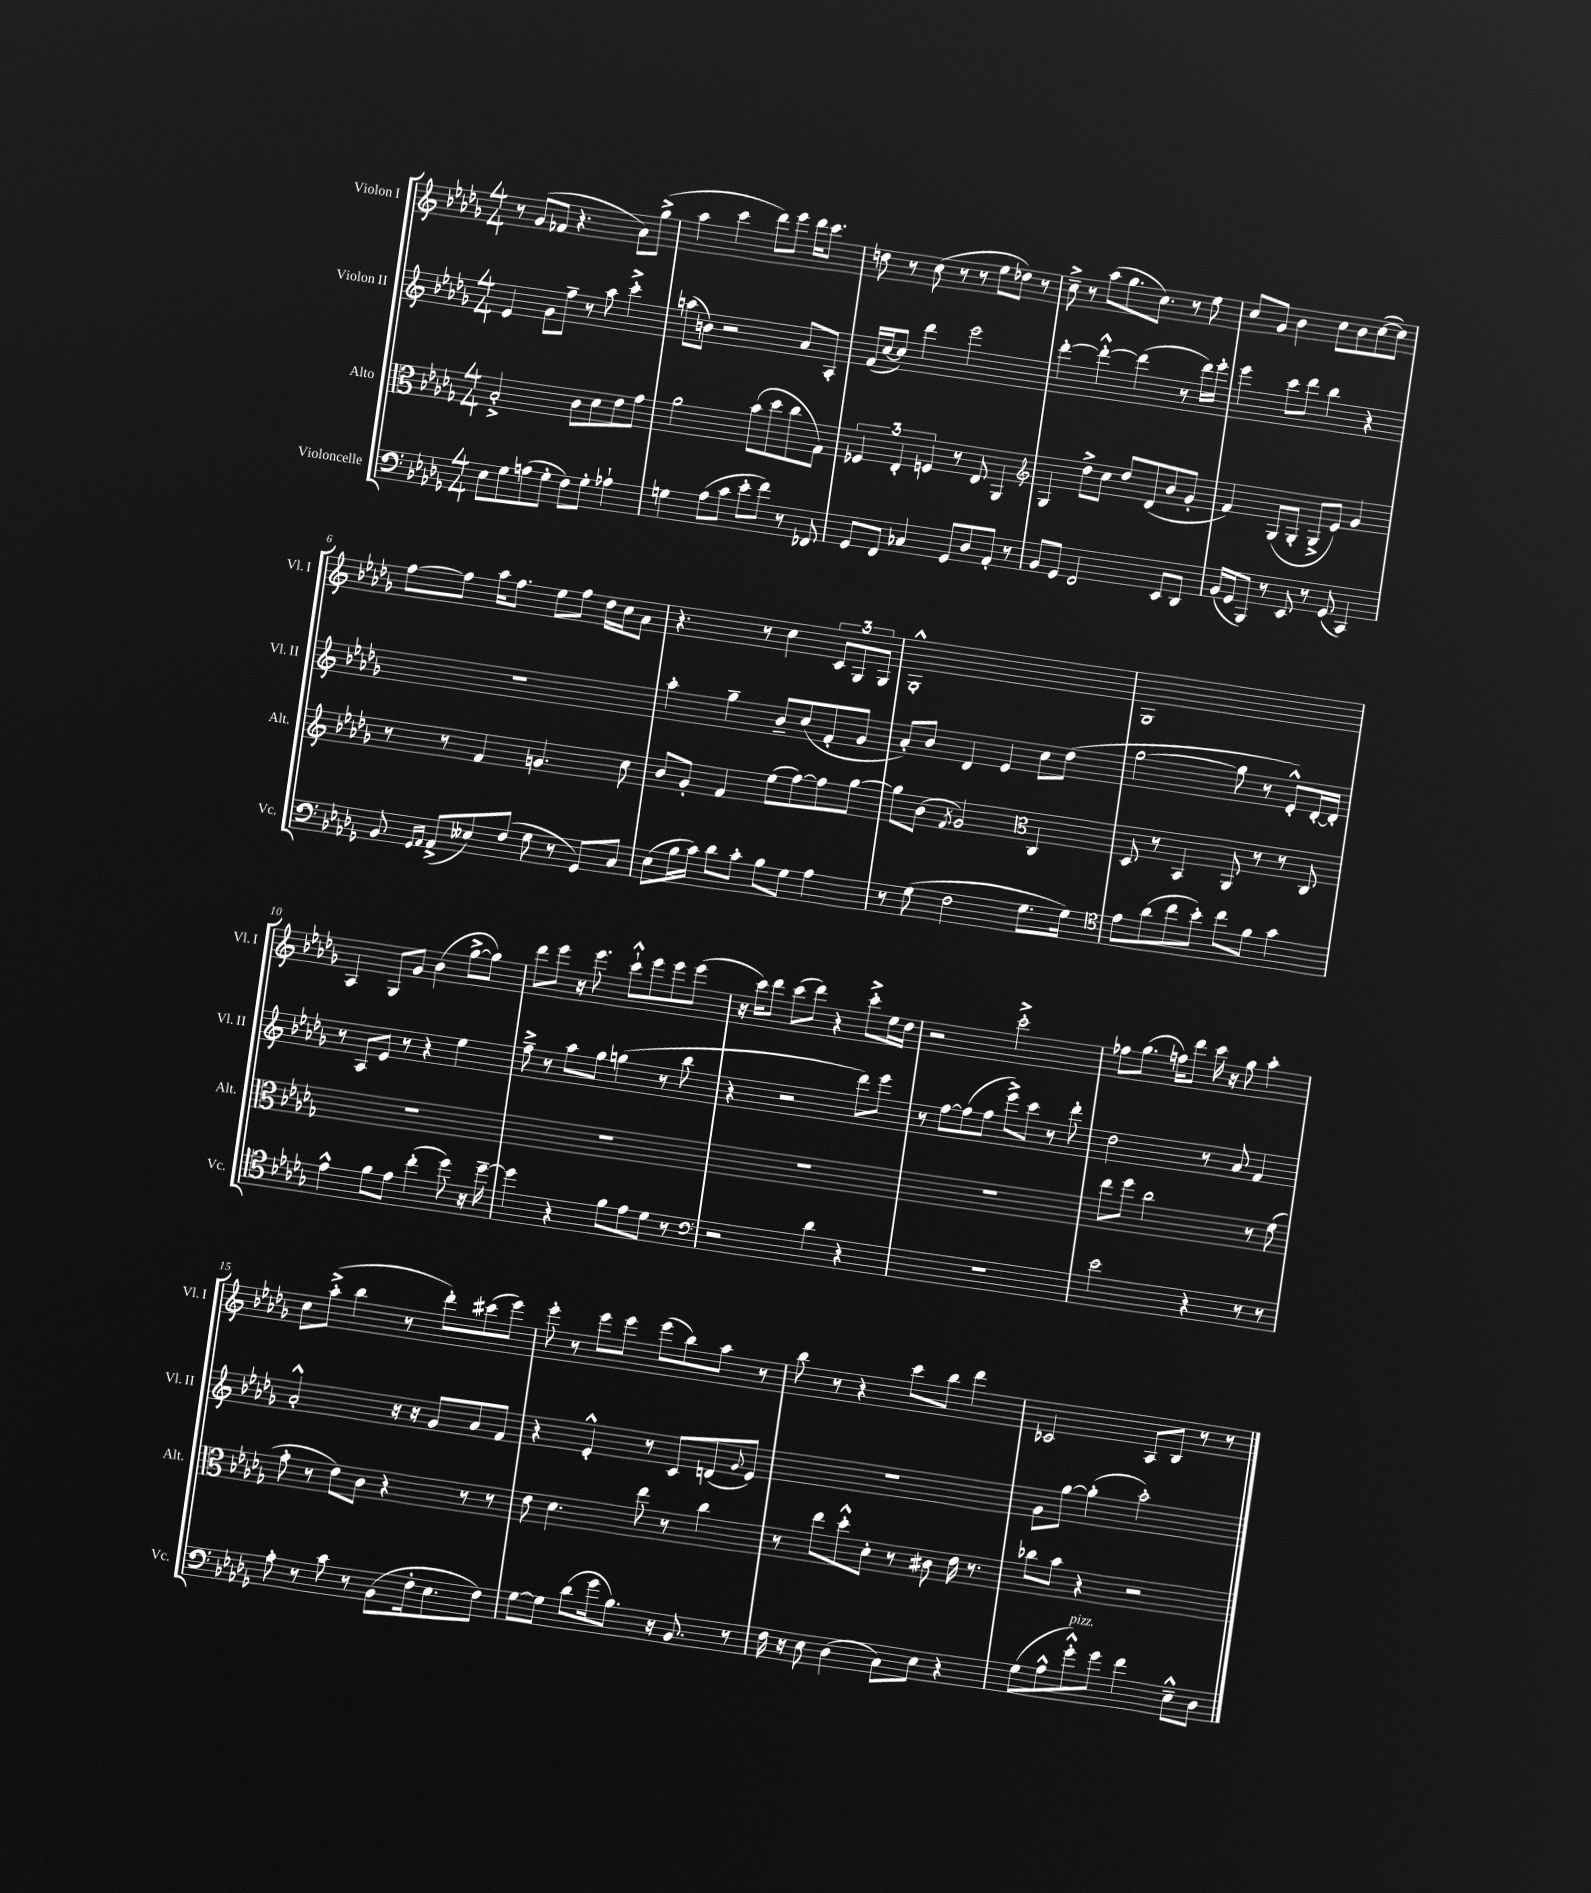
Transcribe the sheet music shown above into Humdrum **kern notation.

**kern	**kern	**kern	**kern
*part4	*part3	*part2	*part1
*staff4	*staff3	*staff2	*staff1
*I"Violoncelle	*I"Alto	*I"Violon II	*I"Violon I
*I'Vc.	*I'Alt.	*I'Vl. II	*I'Vl. I
*clefF4	*clefC3	*clefG2	*clefG2
*k[b-e-a-d-g-]	*k[b-e-a-d-g-]	*k[b-e-a-d-g-]	*k[b-e-a-d-g-]
*M4/4	*M4/4	*M4/4	*M4/4
=1	=1	=1	=1
8E-\L	2B-'^/	4e-/	8r
8G-\	.	.	(8g-/L
(8An\	.	8g-\L	8f-X/J
8G-'\J	.	8ff~\J	4.r
8F\L)	8c\L	8r	.
8G-'\J	8d-\	8aa-\	.
4A-X`\	8e-\	4ccc'^\	8a-\L)
.	8g-\J	.	(8gg-^\J
=2	=2	=2	=2
4Gn\	2a-\	(8aan\L	4aa-\
.	.	8bn\J)	.
(8A-\L	.	2r	4ccc\
8c\J	.	.	.
8e-'\L	(8b-\L	.	8ddd-\L)
8f\J)	8dd-\	.	8eee-\J
8r	8cc\	8a-/L	16ddd-\KL
.	.	.	8.ccc\J
8FF-X/	8G-\J)	8A-'/J	.
=3	=3	=3	=3
8GG-/L	6F-X/	(16f/LL	8ddn\
.	.	[16cc/J	.
8FF/J	.	8cc/J])	8r
.	6E-'/	.	.
4C-X/	.	4ddd-\	(8cc\
.	6Fn/	.	.
.	.	.	8r
8GG-/L	8r	2eee-\	8r
8D-/	8E-/	.	8ee-\L
8AA-'/J	4AA-/	.	8dd-X\J)
8r	.	.	8r
=4	=4	=4	=4
*	*clefG2	*	*
8BB-/L	4G-/	[4ddd-'\	8cc~^\
8GG-/J	.	.	8r
2FF/	8dd-^\L	4ddd-'^^\_	(8aa-\L
.	8cc\J	.	8.gg-\
.	8dd-/L	(4ddd-\]	.
.	.	.	8.cc\J)
.	(8d-/	.	.
8EE-/L	8b-/	8r	8r
8DD-/J	8g-'/J	16ddd-\LL)	8ee-\
.	.	16eee-'\JJ	.
=5	=5	=5	=5
(16BB-/LL	4f/)	4eee-\	8cc/L
16GG-/J	.	.	.
8BBB-/J)	.	.	8g-/J
8r	(8G-/L	8ccc\L	4b-\
8EE-/	8G-'/J	8ddd-\J	.
8r	8G-^/L	4bb-\	8cc\L
(8GG-/	8e-/J)	.	8b-\
4CC/)	4g-/	4r	([8cc\
.	.	.	8cc\J])
!!LO:LB:g=z
=6	=6	=6	=6
8BB-/	8r	1r	[8ff\L
16qqGG-/LL	.	.	.
16qqAA-/JJ	.	.	.
(8AA-^/L	8r	.	8ff\J]
8E--X/)	4f/	.	16aa-\KL
.	.	.	8.ff\J
(8F/J	.	.	.
8G-\	4.gn/	.	8ee-\L
8r	.	.	8ff\J
8GG-/L)	.	.	16dd-\LL
.	.	.	16cc\J
8C/J	8cc\	.	8a-\J
=7	=7	=7	=7
(8E-\L	8b-/L	4aa-'\	4.r
16B-\L	8g-'/J	.	.
16c\JJ)	.	.	.
8d-\L	4f/	4gg-~\	.
8c'\J	.	.	8r
8B-\L	(8ee-\L	8b-~/L	4cc\
8G-\J	[8ff\)	(8cc/	.
4A-\	8ff\]	8f'/	12c/L
.	.	.	12G-/
.	[8gg-\J	8g-/J	.
.	.	.	12G-/J
=8	=8	=8	=8
8r	8gg-\L]	8a-'/L)	1G-'^^
(8G-\	(8b-\J	8b-/J	.
.	8qf/	.	.
2F\	2g-/)	4d-/	.
.	.	4e-/	.
*	*clefC3	*	*
8.G-\L	4C/	8cc\L	.
.	.	(8dd-\J	.
16G-\Jk)	.	.	.
=9	=9	=9	=9
*clefC4	*	*	*
8e-\L	8D-/	[2gg-\	1G-
(8a-\	8r	.	.
8cc\	4BB-/	.	.
8b-'\J)	.	.	.
8cc\L	8AA-/	8gg-\]	.
8f\J	8r	8r	.
4g-\	8r	8e-'^^/L)	.
.	8C/	[16d-'/L	.
.	.	16d-'/JJ]	.
!!LO:LB:g=z
=10	=10	=10	=10
4e-^^\	1r	8r	4A-/
.	.	8A-/L	.
8f\L	.	8e-/J	8G-/L
8e-\J	.	8r	8g-/J
(4cc'\	.	4r	(4b-\
8dd-\)	.	4ee-\	[8gg-^\L
16r	.	.	8gg-\J])
[16dd-~\	.	.	.
=11	=11	=11	=11
4dd-\]	1r	8ff~^\	8ddd-\L
.	.	8r	8eee-\J
4r	.	8aa-\L	16r
.	.	.	8.eee-\
.	.	8gg-\J	.
8f\L	.	(4ggn\	8ccc`^^\L
8e-\	.	.	8eee-\
8d-\J	.	8r	8eee-\
8r	.	8bb-\	(8eee-\J
=12	=12	=12	=12
*clefF4	*	*	*
2r	1r	4r	16r
.	.	.	16ccc\KL)
.	.	.	8ddd-\J
.	.	2r	(8ccc\L
.	.	.	8ddd-\J)
4d-\	.	.	4r
4r	.	8ddd-\L)	8ccc'^\L
.	.	8eee-\J	16ee-\L
.	.	.	16dd-\JJ
=13	=13	=13	=13
1r	1r	8r	2r
.	.	[8ff\L	.
.	.	(8ff\]	.
.	.	8ff\J	.
.	.	8eee-^\L)	2ccc'^\
.	.	8ccc\J	.
.	.	8r	.
.	.	8ddd-'\	.
=14	=14	=14	=14
2e-\	8ee-\L	2dd-\	8ff-X\L
.	8ff\J	.	(8.gg-\J
.	2cc\	.	.
.	.	.	16ffn\KL)
.	.	.	8ddd-\J
4r	.	8r	16ccc\
.	.	.	16r
.	.	8a-/	8gg-\
8r	8r	4f/	4aa-'\
8r	(8f\	.	.
!!LO:LB:g=z
=15	=15	=15	=15
8A-'\	8g-'\	2a-'^^/	8cc\L
8r	8r	.	(8aa-'^\J
8c\	8e-\L)	.	4bb-\
8r	8c\J	.	.
(8BB-\L	4r	16r	8r
.	.	16r	.
16F'\k	.	8g-/L	8ddd-'\L)
8.E-\	.	.	.
.	8r	8a-/	(8ccc#X\
8F\J)	8r	8f/J	8eee-\J)
=16	=16	=16	=16
[8G-\L	8e-\	4r	8eee-'\
8G-\J]	4.d-\	.	8r
(8d-\L	.	4e-'^^/	8eee-\L
16g-\k	.	.	8eee-\J
8.B-\J)	.	.	.
.	8ee-\	8r	(8eee-\L
16r	8r	8c/L	8bb-\)
8.BB-/	.	.	.
.	4cc\	(8dn/	8aa-\J
.	.	8qqg-/	.
8r	.	8e-/J)	8r
=17	=17	=17	=17
16F\	8r	1r	8bb-\
16r	.	.	.
8E-\	8ee-\L	.	8r
(4D-\	8dd-'^^\	.	4r
.	8d-'\J	.	.
8C\L)	8r	.	8ccc\L
8E-\J	8c#X\	.	8bb-\J
4r	16e-\	.	4ddd-\
.	8.r	.	.
=18	=18	=18	=18
(8G-\L	8cc-X\L	8g-\L	2c-X/
8A-^^\	8b-\J	[8gg-\J	.
!LO:TX:a:i:t=pizz.	!	!	!
8g-'^^\)	4r	(4gg-'\]	.
8g-\J	.	.	.
4f\	2r	2aa-'\)	8A-/L
.	.	.	8B-/J
8E-~^^\L	.	.	8r
8D-\J	.	.	8r
==	==	==	==
*-	*-	*-	*-
